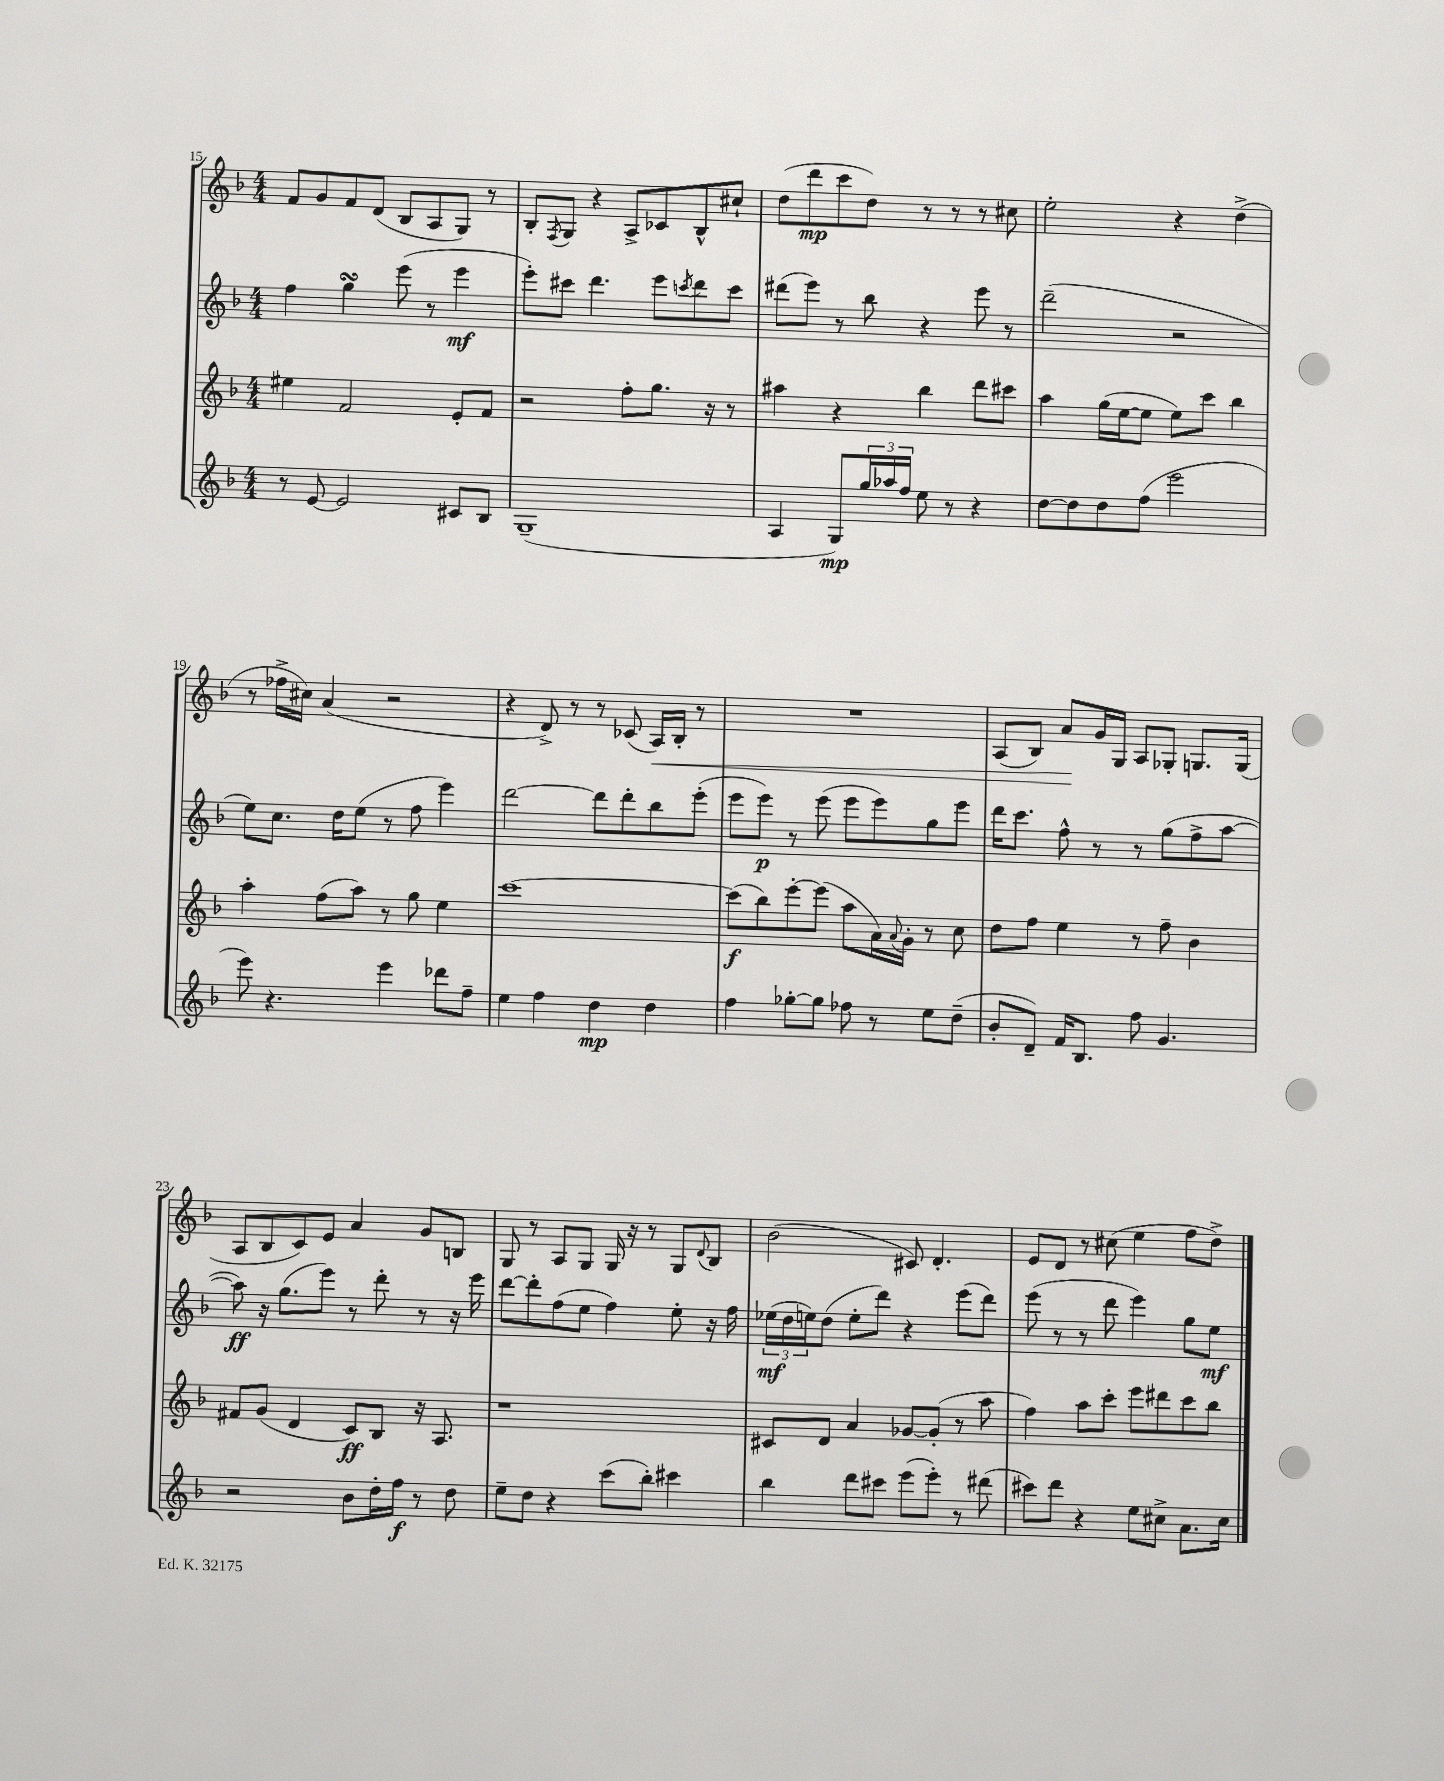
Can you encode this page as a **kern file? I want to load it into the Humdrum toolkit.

**kern	**dynam	**kern	**dynam	**kern	**dynam	**kern	**dynam
*part4	*part4	*part3	*part3	*part2	*part2	*part1	*part1
*staff4	*staff4	*staff3	*staff3	*staff2	*staff2	*staff1	*staff1
*clefG2	*	*clefG2	*	*clefG2	*	*clefG2	*
*k[b-]	*	*k[b-]	*	*k[b-]	*	*k[b-]	*
*M4/4	*	*M4/4	*	*M4/4	*	*M4/4	*
=15	=15	=15	=15	=15	=15	=15	=15
8r	.	4ee#X\	.	4ff\	.	8f/L	.
[8e/	.	.	.	.	.	8g/	.
2e/]	.	2f/	.	4ggsSSS\	.	8f/	.
.	.	.	.	.	.	(8d/J	.
.	.	.	.	(8eee\	.	8B-/L	.
.	.	.	.	8r	.	8A/	.
8c#X/L	.	8e'/L	.	4eee\	mf	8G/J)	.
8B-/J	.	8f/J	.	.	.	8r	.
=16	=16	=16	=16	=16	=16	=16	=16
(1G~	.	2r	.	8eee'\L)	.	8B-'/L	.
.	.	.	.	.	.	8qF/	.
.	.	.	.	8ccc#X\J	.	8G/J	.
.	.	.	.	4.ddd\	.	4r	.
.	.	8ff'\L	.	.	.	8A^/L	.
.	.	8.gg\J	.	8eee\L	.	8c-X/	.
.	.	.	.	8qcccn/	.	.	.
.	.	.	.	8ddd\	.	8B-^^/	.
.	.	16r	.	.	.	.	.
.	.	8r	.	8ccc\J	.	8cc#X`/J	.
=17	=17	=17	=17	=17	=17	=17	=17
4A/	.	4aa#X\	.	(8ddd#X\L	.	(8dd\L	.
.	.	.	.	8eee\J)	.	8ddd\	mp
8G/L)	mp	4r	.	8r	.	8ccc\	.
24gg/L	.	.	.	8bb-\	.	8dd\J)	.
24aa-X/	.	.	.	.	.	.	.
24ff/JJ	.	.	.	.	.	.	.
8ee\	.	4bb-\	.	4r	.	8r	.
8r	.	.	.	.	.	8r	.
4r	.	8ddd\L	.	8eee\	.	8r	.
.	.	8ccc#X\J	.	8r	.	8cc#X\	.
=18	=18	=18	=18	=18	=18	=18	=18
[8dd\L	.	4aa\	.	(2ddd~\	.	2ee'\	.
8dd\]	.	.	.	.	.	.	.
8dd\	.	(16gg\LL	.	.	.	.	.
.	.	[16ee\J	.	.	.	.	.
(8ff\J	.	8ee\J]	.	.	.	.	.
2eee\	.	8ee\L)	.	2r	.	4r	.
.	.	8ccc\J	.	.	.	.	.
.	.	4bb-\	.	.	.	(4dd^\	.
!!LO:LB:g=z
=19	=19	=19	=19	=19	=19	=19	=19
8eee\)	.	4aa'\	.	8ee\L)	.	8r	.
4.r	.	.	.	8.cc\J	.	16ff-X^\LL	.
.	.	.	.	.	.	16cc#X\JJ)	.
.	.	(8ff\L	.	.	.	(4a/	.
.	.	.	.	16dd\KL	.	.	.
.	.	8aa\J)	.	(8ee\J	.	.	.
4eee\	.	8r	.	8r	.	2r	.
.	.	8gg\	.	8ff\	.	.	.
8ddd-X\L	.	4ee\	.	4eee\)	.	.	.
8ff~\J	.	.	.	.	.	.	.
=20	=20	=20	=20	=20	=20	=20	=20
4ee\	.	[1ccc	.	[2ddd\	.	4r	.
4ff\	.	.	.	.	.	8d^/)	.
.	.	.	.	.	.	8r	.
4dd\	mp	.	.	8ddd\L]	.	8r	.
.	.	.	.	8ddd'\	.	(8c-X/	.
!	!	!	!	!	!	!	!LO:HP:b
4dd\	.	.	.	8bb-\	.	16A/LL)	<
.	.	.	.	.	.	16B-'/JJ	.
.	.	.	.	(8eee'\J	.	8r	.
=21	=21	=21	=21	=21	=21	=21	=21
4ff\	.	(8ccc\L]	f	8eee\L	.	1r	.
.	.	8bb-\)	.	8eee\J)	p	.	.
[8gg-X'\L	.	[8eee'\	.	8r	.	.	.
8gg-\J]	.	(8eee\J]	.	(8eee\	.	.	.
8ff-X\	.	8aa\L	.	8eee\L	.	.	.
8r	.	16a\L)	.	8eee\)	.	.	.
.	.	8qqa/	.	.	.	.	.
.	.	16g'\JJ	.	.	.	.	.
8ee\L	.	8r	.	8gg\	.	.	.
(8dd~\J	.	8cc\	.	8eee\J	.	.	.
=22	=22	=22	=22	=22	=22	=22	=22
8b-'/L	.	8dd\L	.	16ddd\KL	.	(8A/L	.
.	.	.	.	8.ccc\J	.	.	.
8d~/J)	.	8ff\J	.	.	.	8B-/J)	.
16f/KL	.	4ee\	.	8ff^^\	.	8a/L	.
8.B-/J	.	.	.	.	.	.	.
.	.	.	.	8r	.	16g/L	[
.	.	.	.	.	.	16G/JJ	.
8ff\	.	8r	.	8r	.	8A/L	.
4.g/	.	8ff~\	.	(8gg\L	.	8G-X'/J	.
.	.	4b-\	.	8ff^\	.	8.Gn/L	.
.	.	.	.	[8aa\J	.	.	.
.	.	.	.	.	.	(16G/Jk	.
!!LO:LB:g=z
=23	=23	=23	=23	=23	=23	=23	=23
2r	.	8f#X/L	.	8aa\])	ff	8A/L	.
.	.	(8g/J	.	16r	.	8B-/	.
.	.	.	.	(8.gg\L	.	.	.
.	.	4d/	.	.	.	8c/)	.
.	.	.	.	8eee\J)	.	8e/J	.
8b-\L	.	8c/L)	ff	8r	.	4a/	.
16dd'\L	.	8B-/J	.	8ddd'\	.	.	.
16ff\JJ	f	.	.	.	.	.	.
8r	.	16r	.	8r	.	8g/L	.
.	.	8.A/	.	.	.	.	.
8dd\	.	.	.	16r	.	8Bn/J	.
.	.	.	.	16eee\	.	.	.
=24	=24	=24	=24	=24	=24	=24	=24
8ee~\L	.	1r	.	[8ddd\L	.	8G/	.
8dd\J	.	.	.	8ddd'\]	.	8r	.
4r	.	.	.	(8ff\	.	8A/L	.
.	.	.	.	8ee\J	.	8G/J	.
(8ccc\L	.	.	.	4ff\)	.	16G/	.
.	.	.	.	.	.	16r	.
8bb-'\J)	.	.	.	.	.	8r	.
4ccc#X\	.	.	.	8ee'\	.	8G/L	.
.	.	.	.	.	.	8qqd/	.
.	.	.	.	16r	.	8B-/J	.
.	.	.	.	16ff\	.	.	.
=25	=25	=25	=25	=25	=25	=25	=25
4bb-\	.	8c#X/L	.	(24ee-X\LL	mf	(2b-\	.
.	.	.	.	24dd\	.	.	.
.	.	.	.	24een\J)	.	.	.
.	.	8d/J	.	(8dd\J	.	.	.
8ddd\L	.	4a/	.	8ee'\L	.	.	.
8ccc#X\J	.	.	.	8ddd\J)	.	.	.
(8eee\L	.	[8g-X/L	.	4r	.	8c#X/)	.
8eee'\J)	.	(8g-'/J]	.	.	.	4.d'/	.
8r	.	8r	.	(8eee\L	.	.	.
(8ddd#X\	.	8aa\	.	8ddd\J)	.	.	.
=26	=26	=26	=26	=26	=26	=26	=26
8ccc#X\L)	.	4ff\)	.	(8eee\	.	8e/L	.
8ddd\J	.	.	.	8r	.	8d/J	.
4r	.	8aa\L	.	8r	.	8r	.
.	.	8ccc'\J	.	8ddd\	.	(8cc#X\	.
8ee\L	.	8eee\L	.	4eee\)	.	4ee\	.
8cc#X^\J	.	8ddd#X\	.	.	.	.	.
8.a\L	.	8ccc\	.	8gg\L	.	8ff\L	.
.	.	8bb-\J	.	8ee\J	mf	8dd^\J)	.
16cc#\Jk	.	.	.	.	.	.	.
==	==	==	==	==	==	==	==
*-	*-	*-	*-	*-	*-	*-	*-
